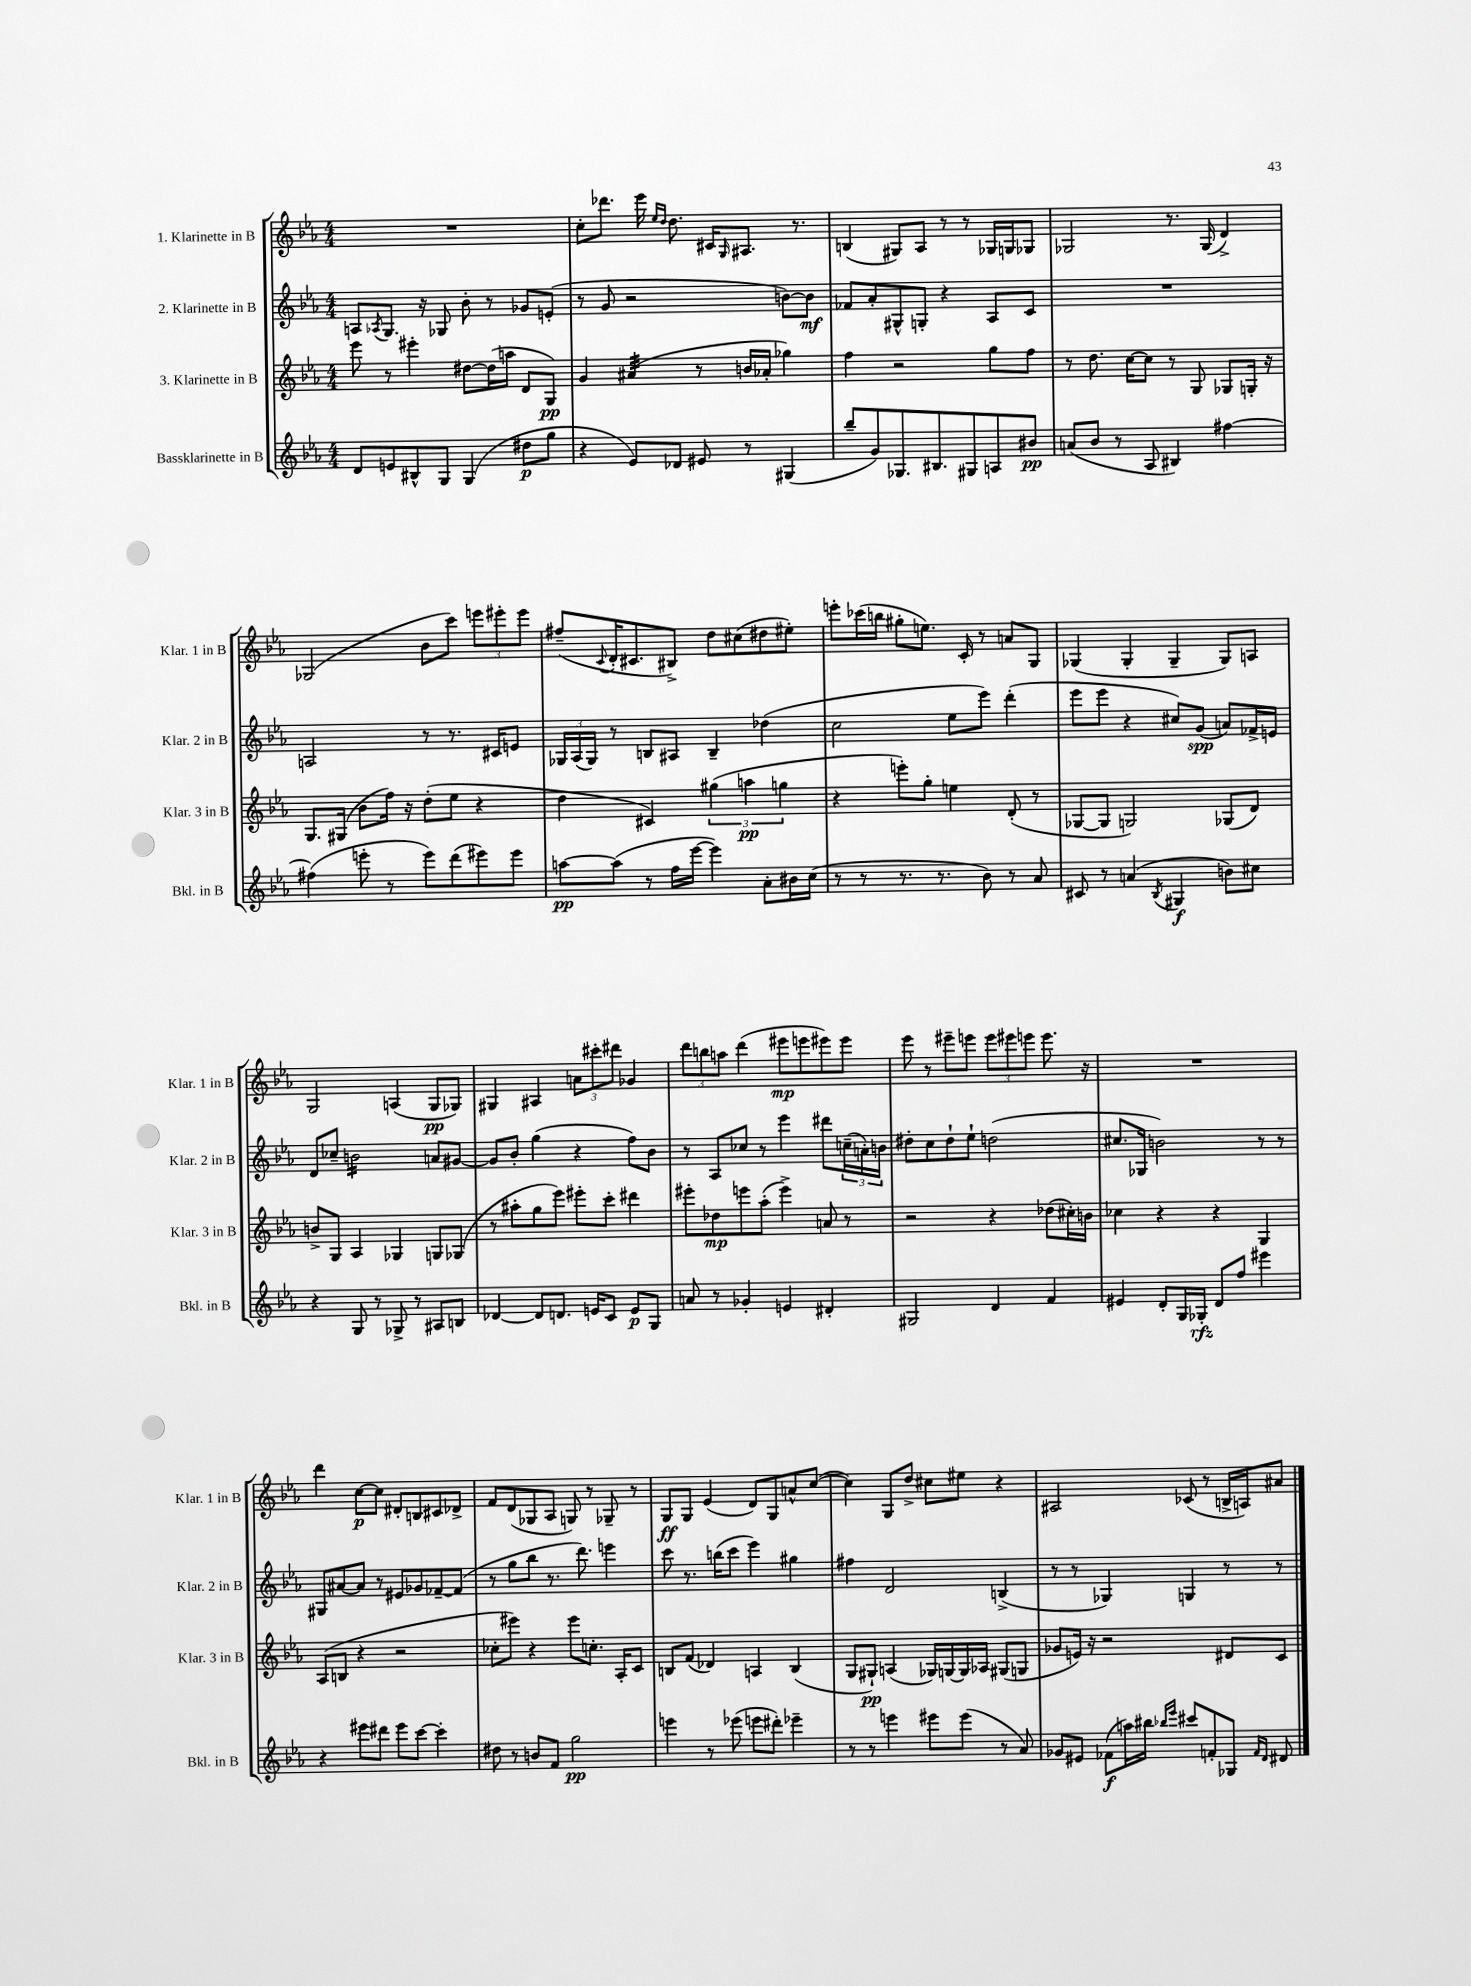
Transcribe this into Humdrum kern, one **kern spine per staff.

**kern	**kern	**kern	**kern
*staff4	*staff3	*staff2	*staff1
*clefG2	*clefG2	*clefG2	*clefG2
*k[b-e-a-]	*k[b-e-a-]	*k[b-e-a-]	*k[b-e-a-]
*M4/4	*M4/4	*M4/4	*M4/4
8d	8eee-	8A	1r
.	.	8qA-	.
8e	8r	8.G	.
8B#^^	4eee#'	.	.
.	.	16r	.
8G	.	8G-	.
(4G	[8dd#	8b-'	.
.	(16dd#]	8r	.
.	16aa	.	.
8dd#	8d	8g-	.
8gg	8G)	(8e'	.
=	=	=	=
4r	4g	8r	8cc'
.	.	8g	8.ddd-
8e-)	(4a#	2r	.
.	.	.	16eee-
.	.	.	16qqee-
.	.	.	16qqdd
8d-	.	.	8.dd
8e#	8r	.	.
.	.	.	16c#
.	.	.	16qqG
8r	16b	.	8.A#
.	16a-'	.	.
(4G#	4gg-)	[8b)	.
.	.	.	8.r
.	.	8b]	.
=	=	=	=
8bb-~	4ff	8f-	(4B
8g)	.	8a-'	.
8.G-	2r	8G#^^	8G#)
.	.	8G'	8A-
8.B#	.	.	.
.	.	4r	8r
8G#	.	.	8r
8A	8gg	8A-	16G-
.	.	.	16G
8b#	8ff	8c	8G-
=	=	=	=
(8a	8r	1r	2G-
8b-	8.dd	.	.
8r	.	.	.
.	[16cc	.	.
8A-	8cc]	.	.
4B#)	8r	.	8.r
.	8G	.	.
.	.	.	(16G-
[4ff#	8G-	.	4d^)
.	16G'	.	.
.	16r	.	.
=	=	=	=
(4ff#]	8.G	2A	(2G-
.	(16G#	.	.
8eee'	8b-	.	.
8r	16ff)	.	.
.	16r	.	.
8eee)	(8dd'	8r	8b-
(8ddd	8ee-	8.r	8ccc)
8eee#)	4r	.	12eee
.	.	16c#	.
.	.	.	12eee#'
8eee#	.	8e	.
.	.	.	12eee#
=	=	=	=
[8aa	4dd	24G-	(8ff#~
.	.	(24A-	.
.	.	24G-)	.
.	.	.	8qqc
(8aa]	.	8r	16d'
.	.	.	8.c#
8r	4c#)	8B	.
16ff	.	8A#	8B#^)
[16eee-	.	.	.
4eee-])	(6gg#	4B~	8dd
.	.	.	(8cc#
.	6aa	.	.
8a-'	.	(4dd-	8dd#
.	6gg	.	.
16b#	.	.	8ee#')
(16cc	.	.	.
=	=	=	=
8r	4r	2cc	8eee'
8r	.	.	(16ccc-
.	.	.	16bb
8.r	8eee')	.	8gg#'
.	8gg'	.	8.ee)
8.r	.	.	.
.	4ee	8ee-	.
.	.	.	16c'
8b-)	.	8eee-)	8r
8r	(8d'	(4ddd'	8a
8a-	8r	.	8G
=	=	=	=
8c#	[8G-	8eee-	(4G-
8r	8G-]	8eee-	.
(4a	2G)	4r	4G-'
8qB-	.	.	.
4G#	.	8cc#)	4G-~
.	.	(8g	.
8b)	(8G-	8a)	8G-)
8cc#	8d)	16f-^	8A
.	.	16e	.
=	=	=	=
4r	8b^	8d	2G
.	8G	8cc-~	.
8G	4A-	2b	.
8r	.	.	.
8G-^	4G-	.	(4A
8r	.	.	.
8A#	8G	8a	8G
8B	(8G-	[8g#	8G-)
=	=	=	=
[4d-	8r	8g#]	4G#
.	8aa#'	8b-'	.
8d-]	8gg	(4gg	4A#
8.d	8eee-)	.	.
.	8eee#'	4r	12a
16e	.	.	.
.	.	.	12ccc#'
8c	8ccc'	.	.
.	.	.	12ddd#
8e	4ddd#	8ff)	4g-
8G	.	8b-	.
=	=	=	=
8a	8eee#'	8r	12ddd
.	.	.	12bb
8r	8dd-	8A-	.
.	.	.	12aa
4g-'	8eee	8cc-	(4ddd
.	(8aa-'	8r	.
4e	4eee^)	4eee-	8eee#
.	.	.	8eee
4d#'	8a	8ddd#	8eee#)
.	8r	(24cc~	8eee#
.	.	24a')	.
.	.	24b	.
=	=	=	=
2G#	2r	8dd#'	8eee-
.	.	8cc	8r
.	.	8dd#`	8eee#~
.	.	8ee-`	8eee
4d	4r	(2dd	12eee
.	.	.	12eee#
.	.	.	12eee
4f	(8dd-	.	8.eee
.	16cc#')	.	.
.	16b	.	16r
=	=	=	=
4e#	4cc-	8.cc#	1r
.	.	16G-	.
8d'	4r	2b)	.
16G	.	.	.
16G-'	.	.	.
8d	4r	.	.
8ff	.	.	.
4eee#	4G	8r	.
.	.	8r	.
=	=	=	=
4r	(8A-	8G#	4ddd
.	8B	[8a#	.
8eee#	4r	8a#]	[8cc
8ddd#	.	8r	8cc]
8eee#	2r	8e#	8d#'
[8ccc	.	8g-	8B
4ccc']	.	[8f-~	8c#
.	.	(8f-]	8d-^
=	=	=	=
8dd#	8cc-'	8r	8f
8r	8eee#)	8gg	(8d
8b	4r	8bb-	8G-
8f	.	8.r	8A-
2gg	8eee#	.	8G)
.	.	8.ddd)	.
.	8.cc'	.	8r
.	.	4eee	8G-~
.	16A-'	.	.
.	8c	.	8r
=	=	=	=
4eee	8B	8ccc	8G
.	(8f	8.r	8G
8r	4d-)	.	(4e-
.	.	(16bb	.
(8eee-	.	8ccc	.
8eee	4A	4eee-)	8d)
8ddd#')	.	.	8G
4eee-~	(4B	4gg#	8a^^
.	.	.	([8cc
=	=	=	=
8r	8G	4ff#	4cc])
8r	8G#`)	.	.
4eee	(4A	2d	8G
.	.	.	8dd^
8eee#	16G-)	.	8cc#
.	[16G	.	.
(8eee#	16G]	.	8ee#
.	16A-	.	.
8r	(8G#	(4B^	4r
8a-)	8G	.	.
=	=	=	=
8g-	8g-	8r	2A#
8e#	16e)	8r	.
.	16r	.	.
(8f-	2r	4G-)	.
16aa)	.	.	.
16bb#	.	.	.
16qqbb-	.	.	.
16qqeee-	.	.	.
8ccc#	.	4G	(8c-
8f'	.	.	8r
8G-	8d#	8r	16B^
.	.	.	16A)
16qqf	.	.	.
16qqd	.	.	.
8d#	8c	8r	8a#
==	==	==	==
*-	*-	*-	*-
